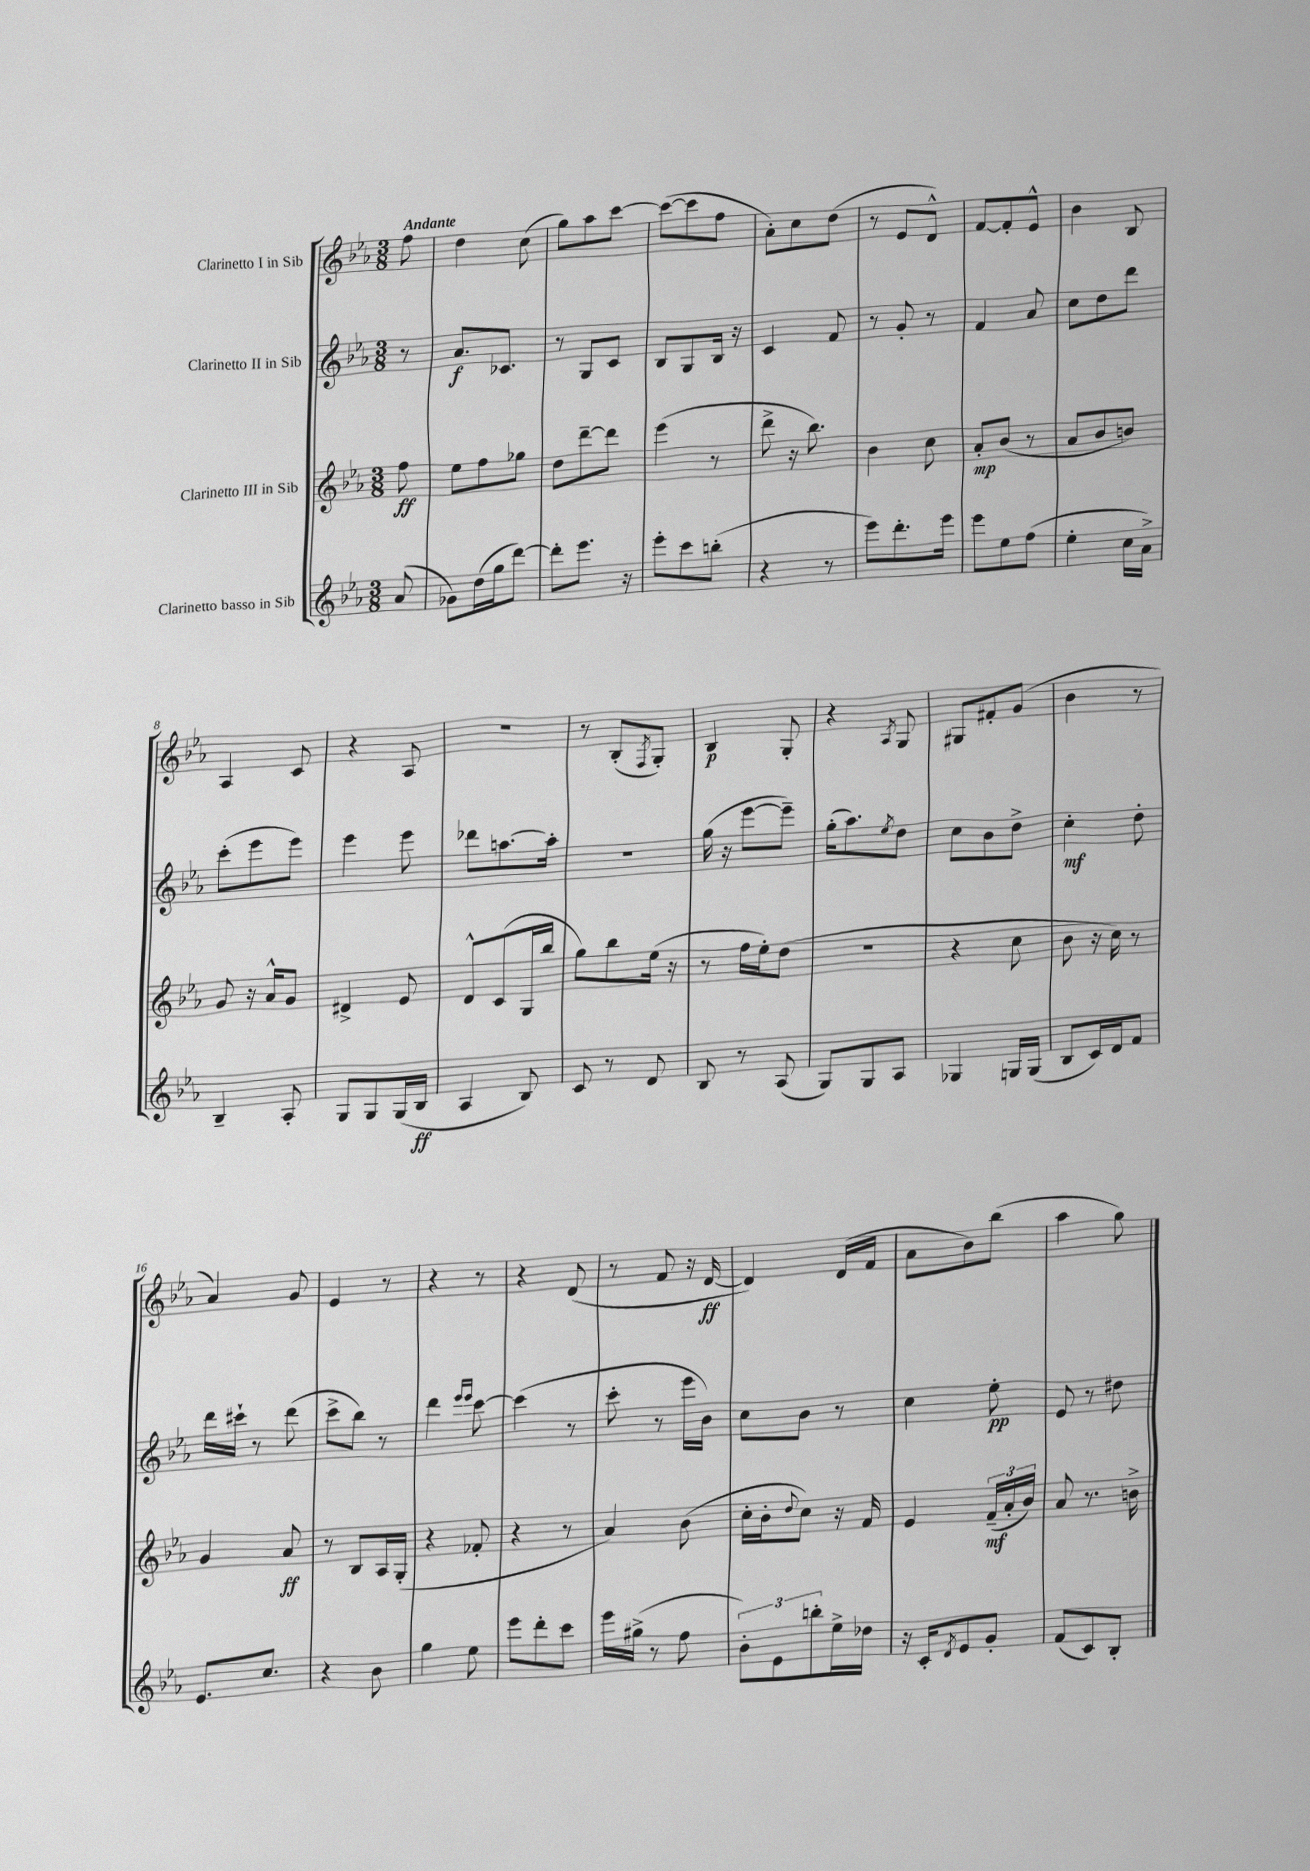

**kern	**kern	**kern	**kern
*staff4	*staff3	*staff2	*staff1
*clefG2	*clefG2	*clefG2	*clefG2
*k[b-e-a-]	*k[b-e-a-]	*k[b-e-a-]	*k[b-e-a-]
*M3/8	*M3/8	*M3/8	*M3/8
(8a-/	8ff\	8r	8ff\
=	=	=	=
8g-\L)	8ee-\L	8.a-/L	4dd\
(16dd\L	8ff\	.	.
16gg\J	.	8.c-/J	.
[8ddd\J)	8gg-\J	.	(8cc\
=	=	=	=
8ddd'\]L	8dd\L	8r	8gg\L)
8.eee-\J	[8ddd~\	8G/L	8aa-\
.	8ddd\]J	8c/J	[8ccc\J
16r	.	.	.
=	=	=	=
8eee-'\L	(4eee-\	8B-/L	(8ccc\_L
8ccc\	.	8G/	8ccc\]
(8bb'\J	8r	16B-/Jk	8ff\J
.	.	16r	.
=	=	=	=
4r	8ddd^\	4c/	8a-'\L)
.	16r	.	8cc\
.	8.bb-\)	.	.
8r	.	8f/	(8dd\J
=	=	=	=
8eee-\L)	4b-\	8r	8r
8.ddd'\	.	8g'/	8e-/L
.	8cc\	8r	8d^^/J)
16eee-\Jk	.	.	.
=	=	=	=
8eee-\L	8a-'/L	4f/	[8f/L
8ee-\	(8b-/J	.	8f'/]
(8ff\J	8r	8a-/	8e-^^/J
=	=	=	=
4ee-'\	8a-/L	8cc\L	4b-\
.	8b-/	8dd\	.
16cc\LL	8b/J)	8ddd\J	8B-/
16a-^\JJ)	.	.	.
=	=	=	=
4B-~/	8g/	(8ccc'\L	4A-/
.	16r	8eee-\	.
.	16a-^^/LK	.	.
8A-'/	8g/J	8eee-\J)	8c/
=	=	=	=
8G/L	4d#^/	4eee-\	4r
8G/	.	.	.
(16G/L	8e-/	8eee-\	8A-/
16B-/JJ	.	.	.
=	=	=	=
4A-/	8d^^/L	8ddd-\L	4.r
.	(8c/	[8.aa\	.
8B-/)	16G/L	.	.
.	16bb-/JJ	16aa'\]Jk	.
=	=	=	=
8c/	8gg\L)	4.r	8r
8r	8bb-\	.	(8B-'/L
.	.	.	8qF/
8d/	(16ee-\Jk	.	8G'/J)
.	16r	.	.
=	=	=	=
8B-/	8r	(16gg\	4B-/
.	.	16r	.
8r	16ff\LL	[8eee-\L	.
.	16ee-'\J)	.	.
(8A-/	(8dd\J	8eee-~\]J)	8G'/
=	=	=	=
8G/L)	4.r	(16gg'\LK	4r
.	.	8.aa-\)	.
8G/	.	.	.
.	.	8qee-/	8qA-/
8A-/J	.	8dd\J	8G/
=	=	=	=
4G-/	4r	8cc\L	8G#/L
.	.	8b-\	8f#'/
16G/LL	8cc\	8dd^\J	(8g/J
(16G/JJ	.	.	.
=	=	=	=
8B-/L	8b-\	4cc'\	4b-\
16c/L)	16r	.	.
16d/J	16cc\)	.	.
8f/J	8r	8dd'\	8r
=	=	=	=
8.e-/L	4g/	16ddd\LL	4a-/)
.	.	16ccc#`\JJ	.
.	.	8r	.
8.cc/J	.	.	.
.	8a-/	(8ddd\	8g/
=	=	=	=
4r	8r	8ccc^\L	4e-/
.	8B-/L	8bb-\J)	.
8b-\	16A-/L	8r	8r
.	(16G'/JJ	.	.
=	=	=	=
4gg\	4r	4ddd\	4r
.	.	16qqeee-/LL	.
.	.	16qqeee-/JJ	.
8ee-\	8f-'/	[8ccc\	8r
=	=	=	=
8eee-\L	4r	(4ccc\]	4r
8ddd'\	.	.	.
8ccc\J	8r	8r	(8d/
=	=	=	=
16eee-\LL	4a-/)	8ccc'\	8r
(16gg#^\JJ	.	.	.
8r	.	8r	8f/
8ff\	(8b-\	16eee-\LL	16r
.	.	16b-\JJ)	[16d/
=	=	=	=
12b-'\L)	16cc'\LL	8cc\L	4d/])
.	16b-'\J	.	.
12e-\	.	.	.
.	8qqdd/	.	.
.	8cc\J)	8b-\J	.
12bb'\	.	.	.
16ee-^\L	16r	8r	(16d/LL
16dd-\JJ	16f/	.	16f/JJ
=	=	=	=
16r	4e-/	4cc\	8a-\L
16c'/LK	.	.	.
8qd/	.	.	.
8e-/	.	.	8b-\)
8g'/J	(24f~/LL	8ee-'\	(8bb-\J
.	24a-'/	.	.
.	24b-/JJ)	.	.
=	=	=	=
(8f/L	8a-/	8e-/	4aa-\
8c/)	8.r	8r	.
8B-'/J	.	8dd#\	8gg\)
.	16b^\	.	.
==	==	==	==
*-	*-	*-	*-
